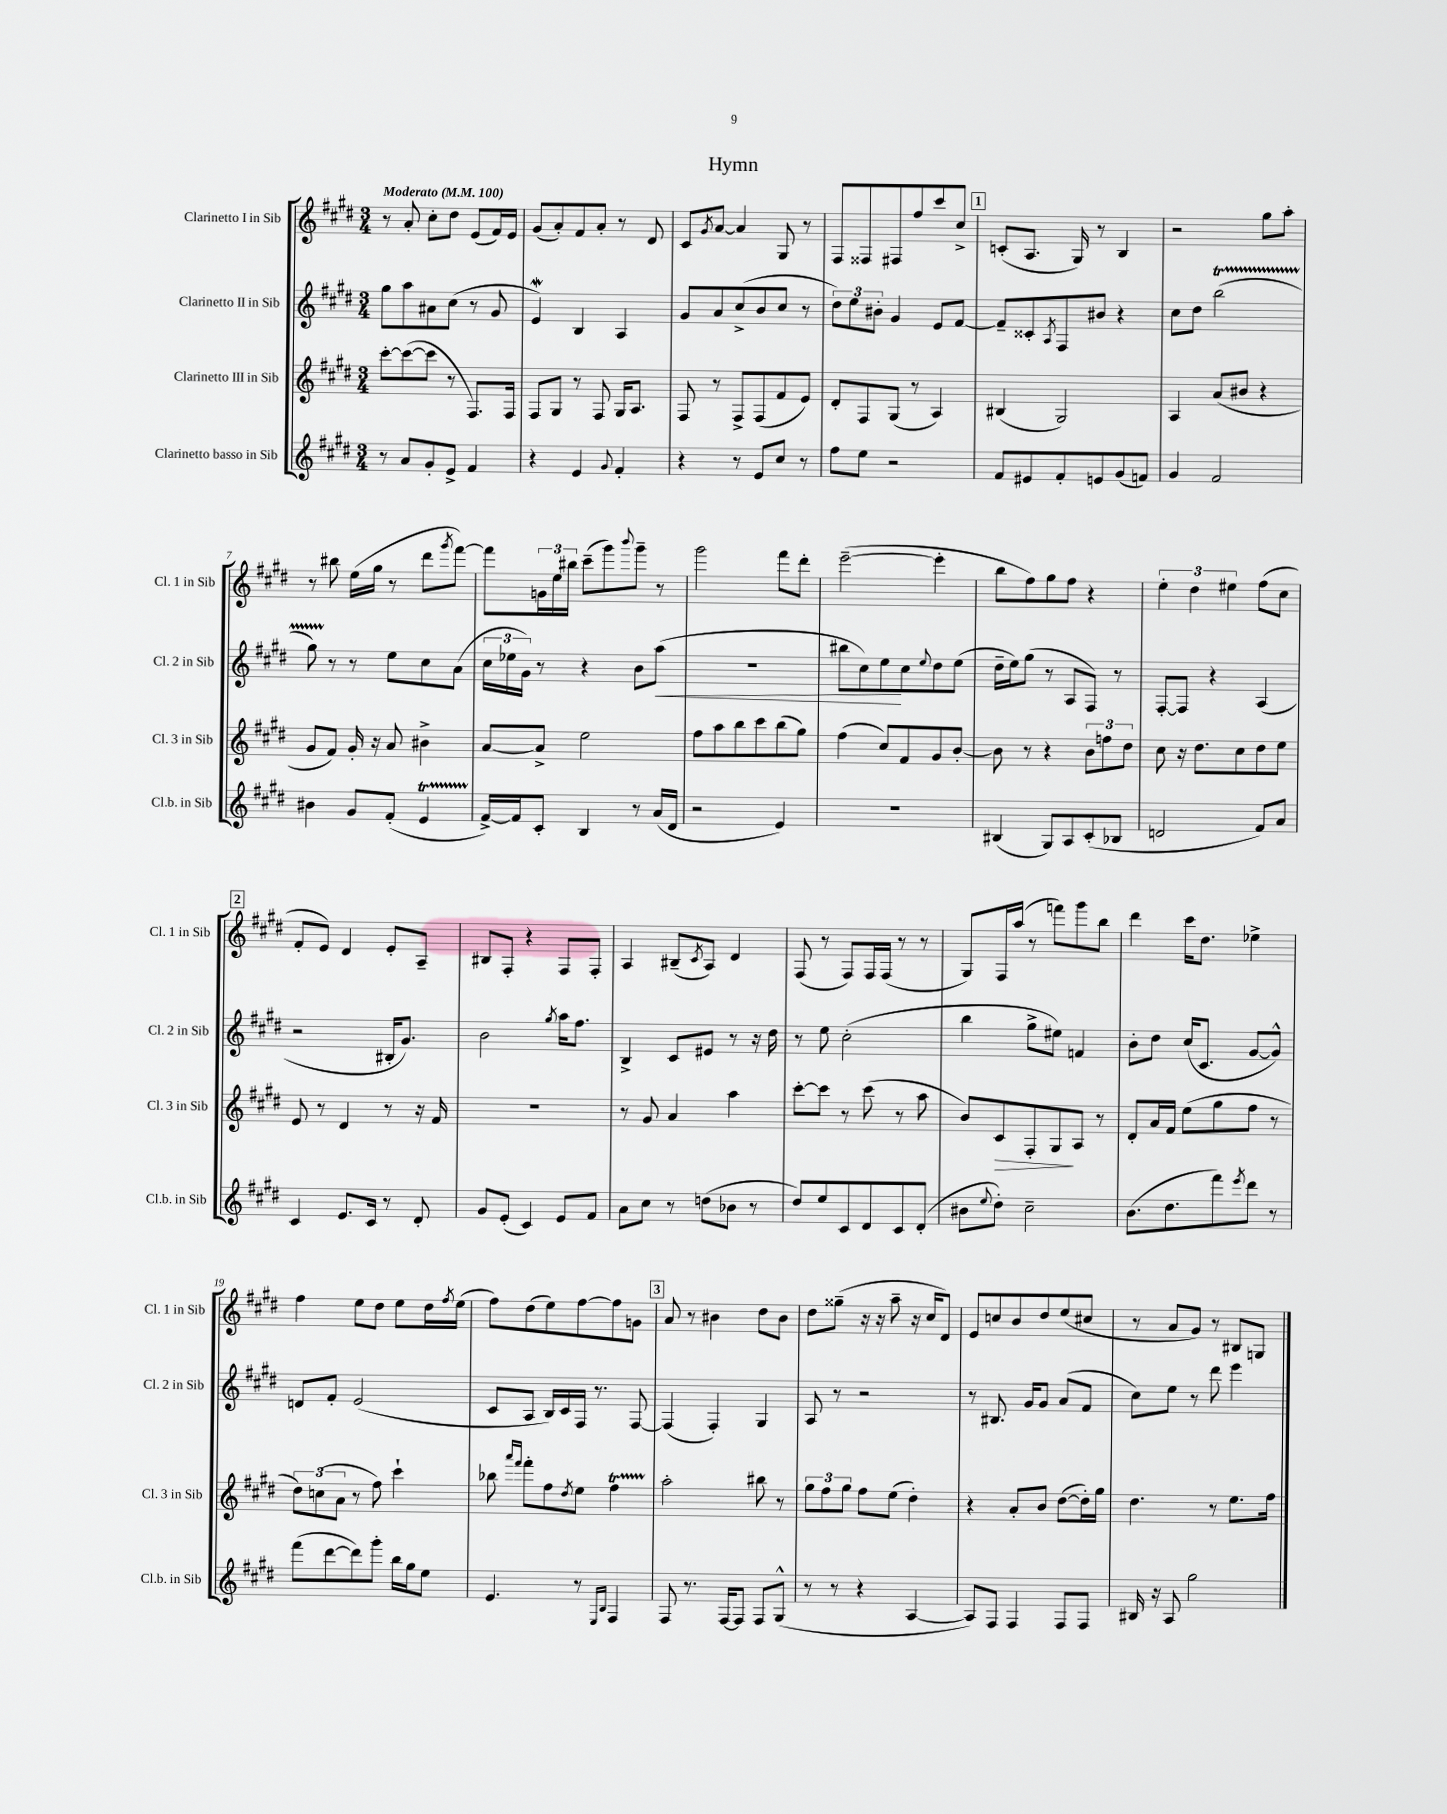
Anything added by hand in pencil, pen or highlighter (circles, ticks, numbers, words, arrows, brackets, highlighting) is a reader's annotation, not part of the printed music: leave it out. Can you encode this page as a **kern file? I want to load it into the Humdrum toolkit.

**kern	**kern	**kern	**kern
*staff4	*staff3	*staff2	*staff1
*clefG2	*clefG2	*clefG2	*clefG2
*k[f#c#g#d#]	*k[f#c#g#d#]	*k[f#c#g#d#]	*k[f#c#g#d#]
*M3/4	*M3/4	*M3/4	*M3/4
*MM100	*MM100	*MM100	*MM100
8r	[8ccc#'	8gg#	8r
8a	(8ccc#_	8aa	8a'
8g#'	8ccc#]	8a#	8cc#'
8e^	8r	(8cc#	8dd#
4f#	8.F#)	8r	(8e
.	.	8g#	16f#)
.	16F#	.	16e
=	=	=	=
4r	8F#	4e)	(8g#
.	8G#	.	8a')
4e	8r	4B	8f#
.	8F#	.	8a'
8qqg#	.	.	.
4f#'	16G#	4A	8r
.	8.A	.	.
.	.	.	8d#
=	=	=	=
4r	8F#	8g#	8c#
.	.	.	8qg#
.	8r	8a	[8a
8r	8F#^	(8cc#^	4a]
8e	(8F#	8b	.
8cc#	8f#	8cc#	8G#
8r	8e)	8r	8r
=	=	=	=
8ff#	8d#'	12dd#)	8F#
.	.	12ee	.
8ee	8F#	.	8F##
.	.	12b#'	.
2r	(8G#	4g#	8F#
.	8r	.	8ff#
.	4A)	8e	8ccc#
.	.	[8f#	8cc#^
=	=	=	=
8f#	(4B#	8f#~]	(8c'
8e#	.	8c##'	8.A
.	.	8qA	.
8f#'	2G#)	8F#	.
.	.	.	16G#)
8e	.	8b#	8r
(8g#	.	4r	4B
8f)	.	.	.
=	=	=	=
4g#	4A	8cc#	2r
.	.	8dd#	.
2f#	(8a	(2bb	.
.	8b#	.	.
.	4r	.	8gg#
.	.	.	8aa'
=	=	=	=
4b#	8g#	8gg#)	8r
.	8f#)	8r	8bb#
8g#	16g#'	8r	(16ee
.	16r	.	16gg#
(8f#'	8a	8ee	8r
4e	4b#^	8cc#	8ddd#
.	.	.	8qggg#
.	.	(8a	[8fff#)
=	=	=	=
[16f#^)	[8a	24cc#	8fff#]
.	.	24ee-	.
16f#]	.	.	.
.	.	24g#)	.
8c#'	8a^]	8r	24g
.	.	.	24ee
.	.	.	24bb#
4B	2ee	4r	(8ccc#~
.	.	.	8ggg#)
.	.	.	8qqbbb
8r	.	8b	8ggg#~
(16a	.	(8aa	8r
16d#	.	.	.
=	=	=	=
2r	8ff#	2.r	2ggg#
.	8aa	.	.
.	8bb	.	.
.	8ccc#	.	.
4e)	(8bb	.	8fff#
.	8gg#)	.	8ddd#'
=	=	=	=
2.r	(4ff#	8bb#	([2eee~
.	.	8cc#)	.
.	8cc#)	8ee	.
.	8f#	8cc#	.
.	.	8qqee	.
.	8g#	8dd#	4eee']
.	[8b'	(8ee	.
=	=	=	=
(4B#	8b]	16dd#~	8bb
.	.	16ee)	.
.	8r	(8gg#	8ff#)
8G#)	4r	8r	8gg#
8A	.	8A	8ff#
(8c#'	12b	8F#)	4r
.	12ff	.	.
8B-	.	8r	.
.	12dd#	.	.
=	=	=	=
2d	8cc#	[8F#'	6ee'
.	16r	8F#]	.
.	.	.	6dd#
.	8.dd#	.	.
.	.	4r	.
.	.	.	6ee#
.	8cc#	.	.
8f#)	8dd#	(4A	(8ff#
8a	8ee	.	8cc#
=	=	=	=
4c#	8e	2r	8f#'
.	8r	.	8e)
8.e	4d#	.	4d#
16c#	.	.	.
8r	8r	16B#'	8e'
.	.	8.g#)	.
8d#'	16r	.	8A~
.	16f#	.	.
=	=	=	=
8g#	2.r	2b	8B#
(8e'	.	.	8F#'
4c#)	.	.	4r
.	.	8qgg#	.
8e	.	16aa	8F#
.	.	8.ff#	.
8f#	.	.	8F#'
=	=	=	=
8a	8r	4B^	4A
8cc#	8g#	.	.
8r	4a	8c#	(8B#~
.	.	.	8qc#
(8dd	.	8e#	8A)
8b-	4aa	8r	4d#
8r	.	16r	.
.	.	16dd#	.
=	=	=	=
8dd#)	[8ccc#'	8r	(8F#
8ee	8ccc#]	8ee	8r
8c#	8r	(2cc#'	8F#)
8d#	(8ccc#	.	16F#
.	.	.	(16F#
8c#	8r	.	8r
(8d#'	8aa	.	8r
=	=	=	=
8b#	8b)	4bb	8G#)
8qqee	.	.	.
8dd#')	8c#	.	16F#
.	.	.	(16aa
2cc#~	8F#'	8gg#^	8r
.	8G#	8ee#)	8fff)
.	8A	4f	8ggg#
.	8r	.	8bb
=	=	=	=
(8.b	8d#'	8b'	4ddd#
.	16a	8dd#	.
8.dd#	16f#	.	.
.	(8ee	(16cc#	16ccc#
.	.	8.c#	8.dd#
8fff#)	8gg#	.	.
8qeee	.	.	.
8ddd#	8ff#	[8g#	4ee-^
8r	8r	8g#^^])	.
=	=	=	=
(8fff#	12dd#)	8d	4ff#
.	(12cc	.	.
[8ddd#	.	8f#'	.
.	12a	.	.
8ddd#])	8r	(2e	8ee
8ggg#'	8ff#)	.	8dd#
16bb	4ccc#`	.	8ee
16gg#	.	.	.
8ee	.	.	16dd#
.	.	.	8qff#
.	.	.	(16ee
=	=	=	=
4.e	8bb-	8c#	8ff#)
.	16qqaaa	.	.
.	16qqfff#	.	.
.	8fff#'	8A	(8dd#
.	8ff#	16B)	8ee)
.	.	16c#	.
.	8qdd#	.	.
8r	8ee	16F#	[8ff#
.	.	8.r	.
16qqE	.	.	.
16qqB	.	.	.
4F#	4ff#	.	8ff#]
.	.	[8F#	8g
=	=	=	=
8F#	2aa'	(4F#]	8a
8.r	.	.	8r
.	.	4F#')	4b#
[16F#	.	.	.
8F#]	.	.	.
8F#	8bb#	4G#	8dd#
(8G#^^	8r	.	8b#
=	=	=	=
8r	12gg#	8A	8dd#
.	12ff#	.	.
8r	.	8r	(8gg##~
.	12gg#	.	.
4r	8ff#	2r	16r
.	.	.	16r
.	(8ee	.	8aa~
[4A	4dd#')	.	16r
.	.	.	16cc#
.	.	.	8d#)
=	=	=	=
8A])	4r	8r	8e
8F#	.	8.B#	8cc
4F#	8a'	.	8b
.	.	16g#	.
.	8b	8g#	8dd#
8F#	([8dd#	(8a	(8ee
8F#	16dd#'])	8f#	8cc#
.	16gg#	.	.
=	=	=	=
16B#	4.dd#	8cc#)	8r
16r	.	.	.
8A	.	8ee	8a
2gg#	.	8r	8g#)
.	8r	8ddd#	8r
.	8.ee	4eee	8B#
.	.	.	8G
.	16ff#	.	.
==	==	==	==
*-	*-	*-	*-
